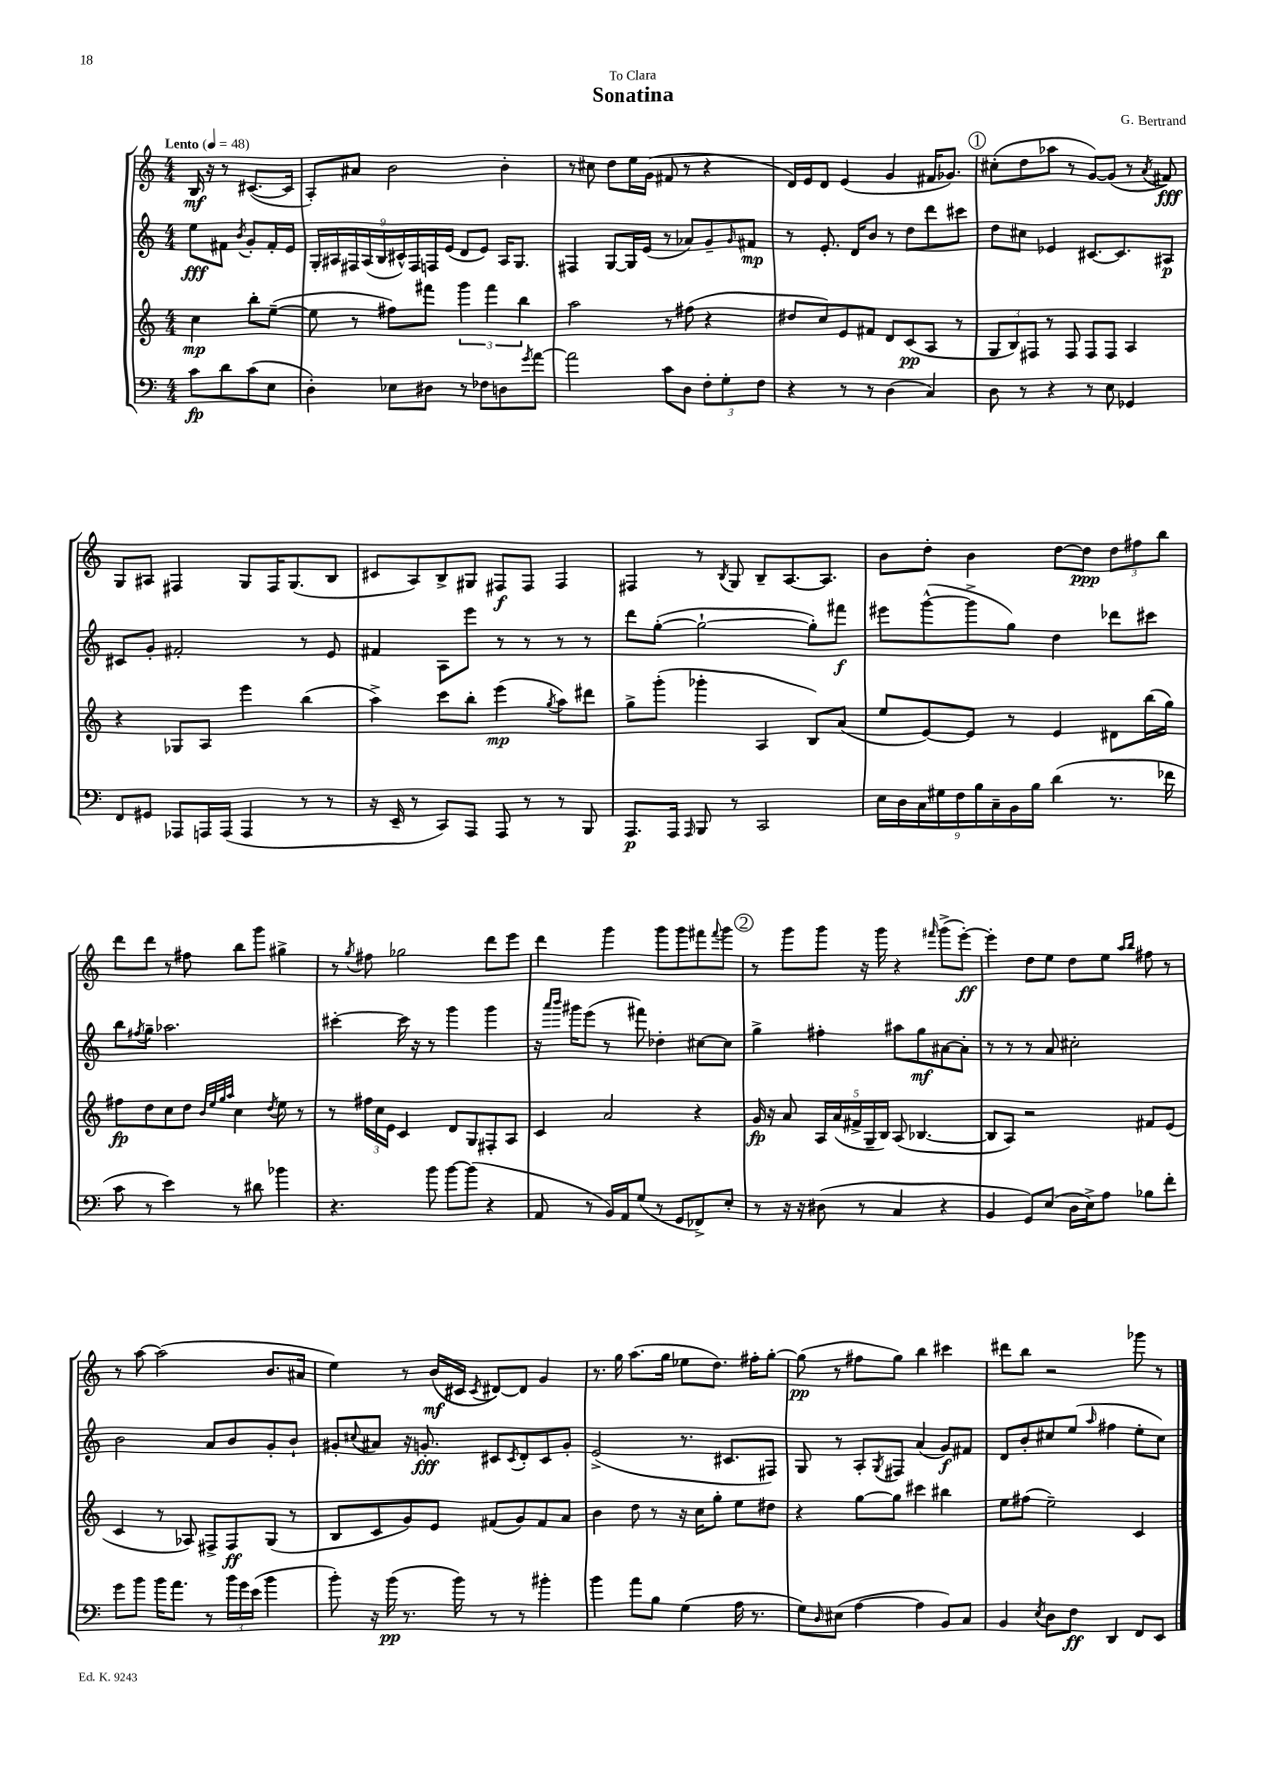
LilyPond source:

\header { title = "Sonatina" composer = "G. Bertrand" dedication = "To Clara" }
<<
\new StaffGroup <<
\new Staff = "s0" {
    \clef treble \key c \major \numericTimeSignature \time 4/4 \partial 2 \tempo "Lento" 4 = 48
    b16\mf r16 r8 cis'8.~( cis'16 |
    a8-.) ais'8 b'2 b'4-. |
    r8 cis''8 d''8 e''16 g'16( fis'8 r8 r4 |
    d'16) e'16 d'8 e'4( g'4 fis'16 ges'8.) |
    \mark \markup { \circle "1" } cis''8-.( d''8 aes''8 r8 g'8~) g'8( r8 \acciaccatura { a'8 } fis'8\fff) |
    g8 ais8 fis4 g8 fis16 g8.( b8 |
    cis'8 a8) b8-> gis8 fis8\f fis8 fis4 |
    fis4 r8 \acciaccatura { b8 } g8 b8-- a8.~ a8. |
    b'8 d''8-. b'4 d''8~ d''8\ppp \tuplet 3/2 { d''8 fis''8 b''8 } |
    d'''8 d'''8 r8 fis''8 b''8 g'''8 gis''4-> |
    r8 \acciaccatura { g''8 } fis''8 ges''2 d'''8 e'''8 |
    d'''4 g'''4 g'''8 g'''8 fis'''8 \appoggiatura { fis'''8 } g'''8 |
    \mark \markup { \circle "2" } r8 g'''8 g'''8 r16 g'''16 r4 \grace { fis'''16 } g'''8->( e'''8~-.\ff) |
    e'''4-. d''8 e''8 d''8 e''8 \grace { a''16 b''16 } fis''8 r8 |
    r8 a''8~ a''2( b'8. ais'16 |
    e''4) r8 b'16\mf( cis'16 \acciaccatura { cis'8 } dis'8~) dis'8 g'4 |
    r8. g''16 a''8.( g''16 ees''8 d''8.) fis''16-. g''8~-. |
    g''8\pp( r8 fis''8 g''8) b''4 cis'''4 |
    dis'''8 b''8 r2 ges'''8 r8 \bar "|." |
}
\new Staff = "s1" {
    \clef treble \key c \major \numericTimeSignature \time 4/4 \partial 2
    e''8\fff fis'8 \acciaccatura { b'8 } g'8-. fis'16-. e'16 |
    \tuplet 9/8 { g16-. ais16 fis16 ais16( b16 cis'16-^) fis16 f16 e'16( } d'8 e'8) ais16 g8. |
    fis4 g8~ g16 e'16( r8 aes'8) g'8-- \grace { g'16 } fis'8\mp |
    r8 e'8.-. d'16 b'8 r8 d''8 d'''8 cis'''8 |
    \mark \markup { \circle "1" } d''8 cis''8 ees'4 cis'8.~ cis'8. ais8\p |
    cis'8 g'8-. fis'2-. r8 e'8 |
    fis'4 a8 e'''8 r8 r8 r8 r8 |
    d'''8 g''8~-.( g''2~-! g''8-.) fis'''8\f |
    eis'''8 g'''8~-^( g'''8-> g''8) d''4 des'''8 cis'''8 |
    b''8 \acciaccatura { fis''8 } g''8-- aes''2. |
    cis'''4~-. cis'''16 r16 r8 g'''4 g'''4 |
    r16 \grace { a'''16 b'''16 } gis'''16 e'''8( r8 fis'''8) des''4-. cis''8~ cis''8 |
    \mark \markup { \circle "2" } g''4-> fis''4-. ais''8 g''8\mf ais'8~ ais'8-. |
    r8 r8 r8 a'8 cis''2-. |
    b'2 a'8 b'8 g'8-. b'8-! |
    gis'8-. \appoggiatura { cis''8 } ais'8 r16 g'8.-.\fff cis'8 \acciaccatura { cis'8 } d'8-. cis'8 g'8-. |
    e'2->( r8. cis'8. fis8) |
    g8 r8 a8-. \acciaccatura { g8 } fis8 a'4( g'8\f) fis'8 |
    d'8 b'8-. cis''8 e''8( \grace { a''16 } fis''4 e''8-. cis''8) \bar "|." |
}
\new Staff = "s2" {
    \clef treble \key c \major \numericTimeSignature \time 4/4 \partial 2
    c''4\mp b''8-. e''8~--( |
    e''8 r8 fis''8) fis'''8 \tuplet 3/2 { g'''4 fis'''4 b''4 } |
    a''2 r8 fis''8( r4 |
    dis''8 c''8) e'8 fis'8 d'8 c'8\pp( a8 r8 |
    \mark \markup { \circle "1" } \tuplet 3/2 { g8 b8) fis8 } r8 fis8 fis8 fis8 a4 |
    r4 ges8 a8 e'''4 b''4( |
    a''4->) c'''8 b''8-. e'''4\mp( \acciaccatura { g''8 } a''8) dis'''8 |
    g''8-> g'''8-.( ges'''4-. a4 b8) a'8( |
    e''8 e'8~) e'8 r8 e'4 dis'8 b''16( g''16) |
    fis''8\fp d''8 c''8 d''8 \grace { b'32 e''32 g''32 a''32 } c''4 \acciaccatura { d''8 } e''8 r8 |
    r8 \tuplet 3/2 { fis''16 c''16 e'16 } c'4 d'8 g8 fis8-. a8 |
    c'4 a'2 r4 |
    \mark \markup { \circle "2" } g'16\fp r16 a'8 \tuplet 5/4 { a16 a'16( fis'16-> g16-- b16) } a8( bes4.~ |
    bes8 a8) r2 fis'8 e'8( |
    c'4 r8 aes8) fis8-> fis8\ff g8( r8 |
    b8 c'8 g'8) e'8 fis'8( g'8) fis'8 a'8 |
    b'4 d''8 r8 r16 c''16 g''8-. e''8 dis''8 |
    r4 g''8~ g''8 cis'''4 bis''4 |
    e''8 fis''8( e''2--) c'4 \bar "|." |
}
\new Staff = "s3" {
    \clef bass \key c \major \numericTimeSignature \time 4/4 \partial 2
    c'8\fp d'8 c'8( e8 |
    d4-.) ees8 dis8 r8 fes8 d8 \acciaccatura { g'8 } a'8~ |
    a'2 c'8 d8 \tuplet 3/2 { f8-. g8-. f8 } |
    r4 r8 r8 d4( c4) |
    \mark \markup { \circle "1" } d8 r8 r4 r8 e8 ges,4 |
    f,8 gis,8 aes,,8 a,,16 a,,16( a,,4 r8 r8 |
    r16 e,16-- r8 c,8) a,,8 a,,8 r8 r8 b,,8 |
    a,,8.\p a,,16 \grace { a,,16 } b,,8 r8 c,2 |
    \tuplet 9/8 { e16 d16 c16 gis16 f16 b16 c16-- b,16 b16 } d'4( r8. fes'16 |
    c'8 r8 e'4) r8 dis'8 bes'4 |
    r4. b'8 b'8~ b'8( r4 |
    a,8 r8 b,16) a,16 g8( r8 g,8 fes,8->) e8-. |
    \mark \markup { \circle "2" } r8 r16 r16 dis8( r8 c4 r4 |
    b,4 g,8) e8( d16 e16->) a8 bes8 f'8-. |
    g'8 b'8 b'16 a'8. r8 \tuplet 3/2 { b'16 g'16 e'16( } b'4 |
    b'8-.) r16 b'16\pp( r8. b'16) r8 r8 bis'4-. |
    b'4 a'8 b8 g4( a16 r8. |
    g8) \grace { d16 } eis8( a4~ a4 b,8) c8 |
    b,4 \acciaccatura { e8 } d8 f8\ff d,4 f,8 e,8 \bar "|." |
}
>>
>>
\layout { \context { \Score \remove "Bar_number_engraver" } }
